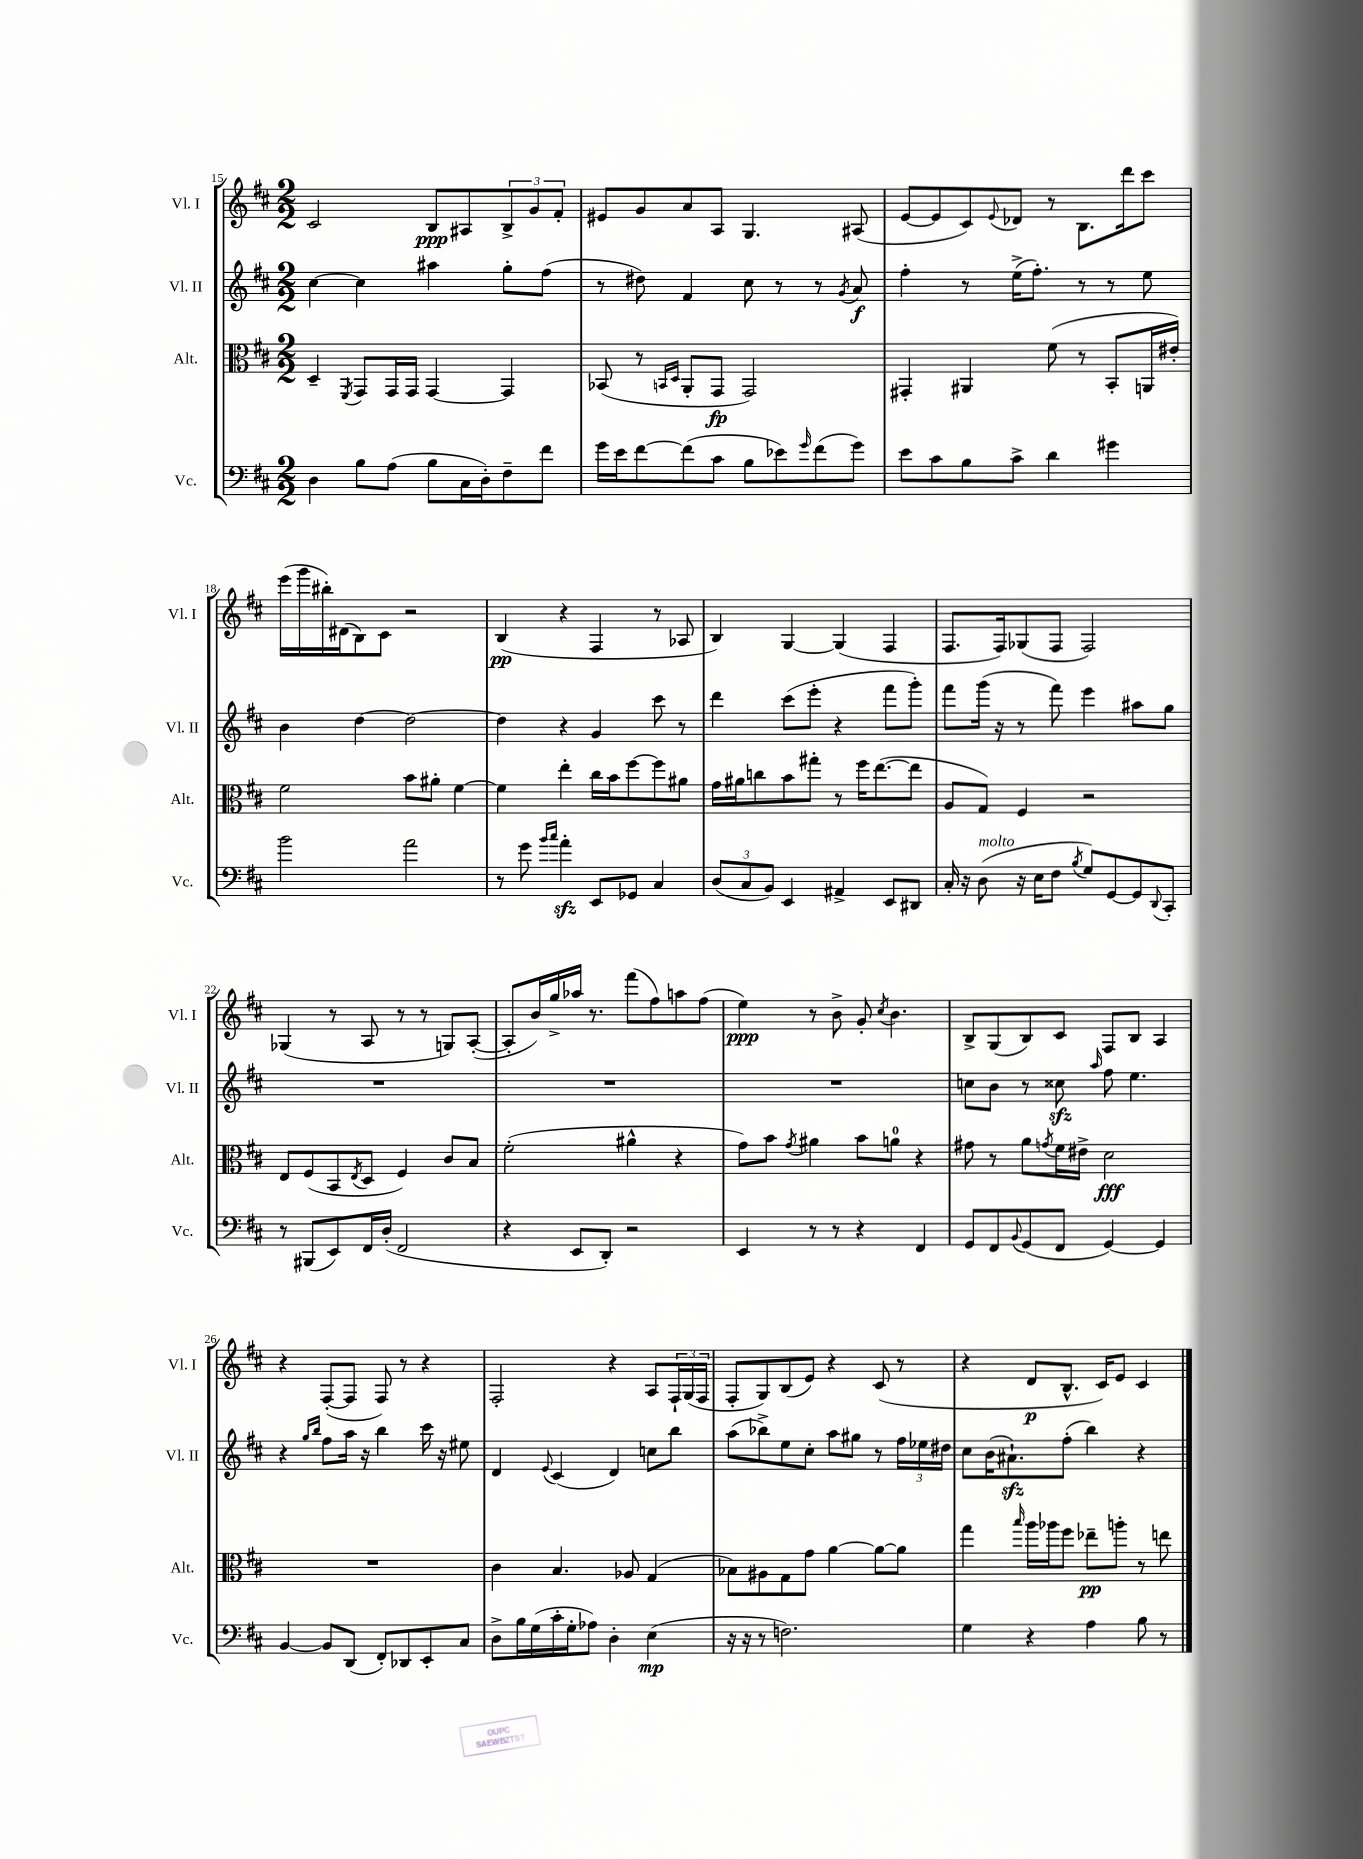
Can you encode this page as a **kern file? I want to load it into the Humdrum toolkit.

**kern	**kern	**kern	**kern
*staff4	*staff3	*staff2	*staff1
*clefF4	*clefC3	*clefG2	*clefG2
*k[f#c#]	*k[f#c#]	*k[f#c#]	*k[f#c#]
*M2/2	*M2/2	*M2/2	*M2/2
4D	4D~	[4cc#	2c#
.	8qFF#	.	.
8B	8GG	4cc#]	.
(8A	16GG	.	.
.	16GG	.	.
8B	[4GG	4aa#	8B
16C#	.	.	8A#
16D')	.	.	.
8F#~	4GG]	8gg'	12B^
.	.	.	12g
8f#	.	(8ff#	.
.	.	.	12f#'
=	=	=	=
16g	(8BB-	8r	8e#
16e	.	.	.
[8f#	8r	8dd#)	8g
.	16qqBB	.	.
.	16qqD	.	.
(8f#]	8AA'	4f#	8a
8c#	8GG	.	8A
8B	2GG)	8cc#	4.G
8e-)	.	8r	.
16qqg	.	.	.
(8f#	.	8r	.
.	.	8qg	.
8g)	.	8a	(8A#
=	=	=	=
8e	4GG#'	4ff#'	[8e
8c#	.	.	8e]
8B	4AA#	8r	8c#)
.	.	.	8qqe
8c#^	.	(16ee^	8d-
.	.	8.ff#')	.
4d	(8f#	.	8r
.	8r	8r	8.B
4g#	8BB'	8r	.
.	.	.	16ddd
.	16AA	8ee	8ccc#
.	16e#')	.	.
=	=	=	=
2b	2f#	4b	(16eee
.	.	.	16ggg
.	.	.	16bb#')
.	.	.	(16d#
.	.	[4dd	8B)
.	.	.	8c#
2a	8b	2dd_	2r
.	8a#'	.	.
.	[4f#	.	.
=	=	=	=
8r	4f#]	4dd]	(4B
8g	.	.	.
16qqb	.	.	.
16qqcc#	.	.	.
4a'	4ee'	4r	4r
8EE	16cc#	4g	4F#
.	16b	.	.
8GG-	[8ff#	.	.
4C#	8ff#]	8ccc#	8r
.	8a#	8r	8A-
=	=	=	=
(12D	16g	4ddd	4B)
.	16a#	.	.
12C#	.	.	.
.	8cc	.	.
12BB)	.	.	.
4EE	8b	(8ccc#	[4G
.	8gg#'	8eee'	.
4AA#^	8r	4r	(4G]
.	16ff#	.	.
.	([8.ee	.	.
8EE	.	8fff#	4F#
8DD#	8ee]	8ggg')	.
=	=	=	=
16C#'	8A	8fff#	8.F#
16r	.	.	.
(8D	8G)	(16ggg	.
.	.	16r	16F#)
16r	4F#	8r	(8G-
16E	.	.	.
8F#	.	8fff#)	8F#
8qB	.	.	.
8G)	2r	4eee	2F#)
[8GG	.	.	.
8GG]	.	8aa#	.
8qqDD	.	.	.
8CC#'	.	8gg	.
=	=	=	=
8r	8E	1r	(4G-
(8BBB#	(8F#	.	.
8EE)	8BB	.	8r
.	8qE	.	.
16FF#	8D	.	8A
(16D'	.	.	.
2FF#	4F#)	.	8r
.	.	.	8r
.	8c#	.	8G)
.	8B	.	([8A'
=	=	=	=
4r	(2f#'	1r	8A']
.	.	.	16b)
.	.	.	16gg^
8EE	.	.	16aa-
.	.	.	8.r
8DD')	.	.	.
2r	4a#^^	.	(8fff#
.	.	.	8ff#)
.	4r	.	8aa
.	.	.	(8ff#
=	=	=	=
4EE	8g)	1r	4ee)
.	8b	.	.
.	8qg	.	.
8r	4a#	.	8r
8r	.	.	8b^
4r	8b	.	8g'
.	.	.	8qcc#
.	8a	.	4.b
4FF#	4r	.	.
=	=	=	=
8GG	8g#	8cc	8B^
8FF#	8r	8b	(8G
8qqBB	.	.	.
(8GG	8a	8r	8B)
.	8qg	.	.
8FF#	16f#	8cc##	8c#
.	16e#^	.	.
.	.	16qqaa	.
[4GG)	2d	8ff#	8F#
.	.	4.ee	8B
4GG]	.	.	4A
=	=	=	=
[4BB	1r	4r	4r
.	.	16qqgg	.
.	.	16qqbb	.
8BB]	.	8ff#	([8F#'
(8DD	.	16aa	8F#]
.	.	16r	.
8FF#')	.	4bb	8F#)
8DD-	.	.	8r
8EE'	.	16ccc#	4r
.	.	16r	.
8C#	.	8ee#	.
=	=	=	=
8D^	4c#	4d	2F#'
16B	.	.	.
(16G	.	.	.
.	.	8qqe	.
16c#'	4.B	(4c#	.
16G'	.	.	.
8A-)	.	.	.
4D'	.	4d)	4r
.	8A-	.	.
(4E	(4G	8cc	8A
.	.	8bb	24F#`
.	.	.	(24G
.	.	.	24F#
=	=	=	=
16r	8B-)	(8aa	8F#'
16r	.	.	.
8r	8A#	8bb-^)	8G)
2.F)	8G	8ee	(8B
.	8g	8cc#'	8e)
.	[4a	8aa	4r
.	.	8gg#	.
.	8a_	8r	(8c#
.	8a]	24ff#	8r
.	.	24ee-	.
.	.	24dd#	.
=	=	=	=
4G	4gg	8cc#	4r
.	.	(16b	.
.	.	8.a#`)	.
.	16qqbb	.	.
4r	16aa	.	8d
.	16aa-	.	.
.	8ff#	(8ff#'	8.B^^
4A	8ee-~	4bb)	.
.	.	.	16c#)
.	8aa'	.	8e
8B	8r	4r	4c#
8r	8ee	.	.
==	==	==	==
*-	*-	*-	*-
